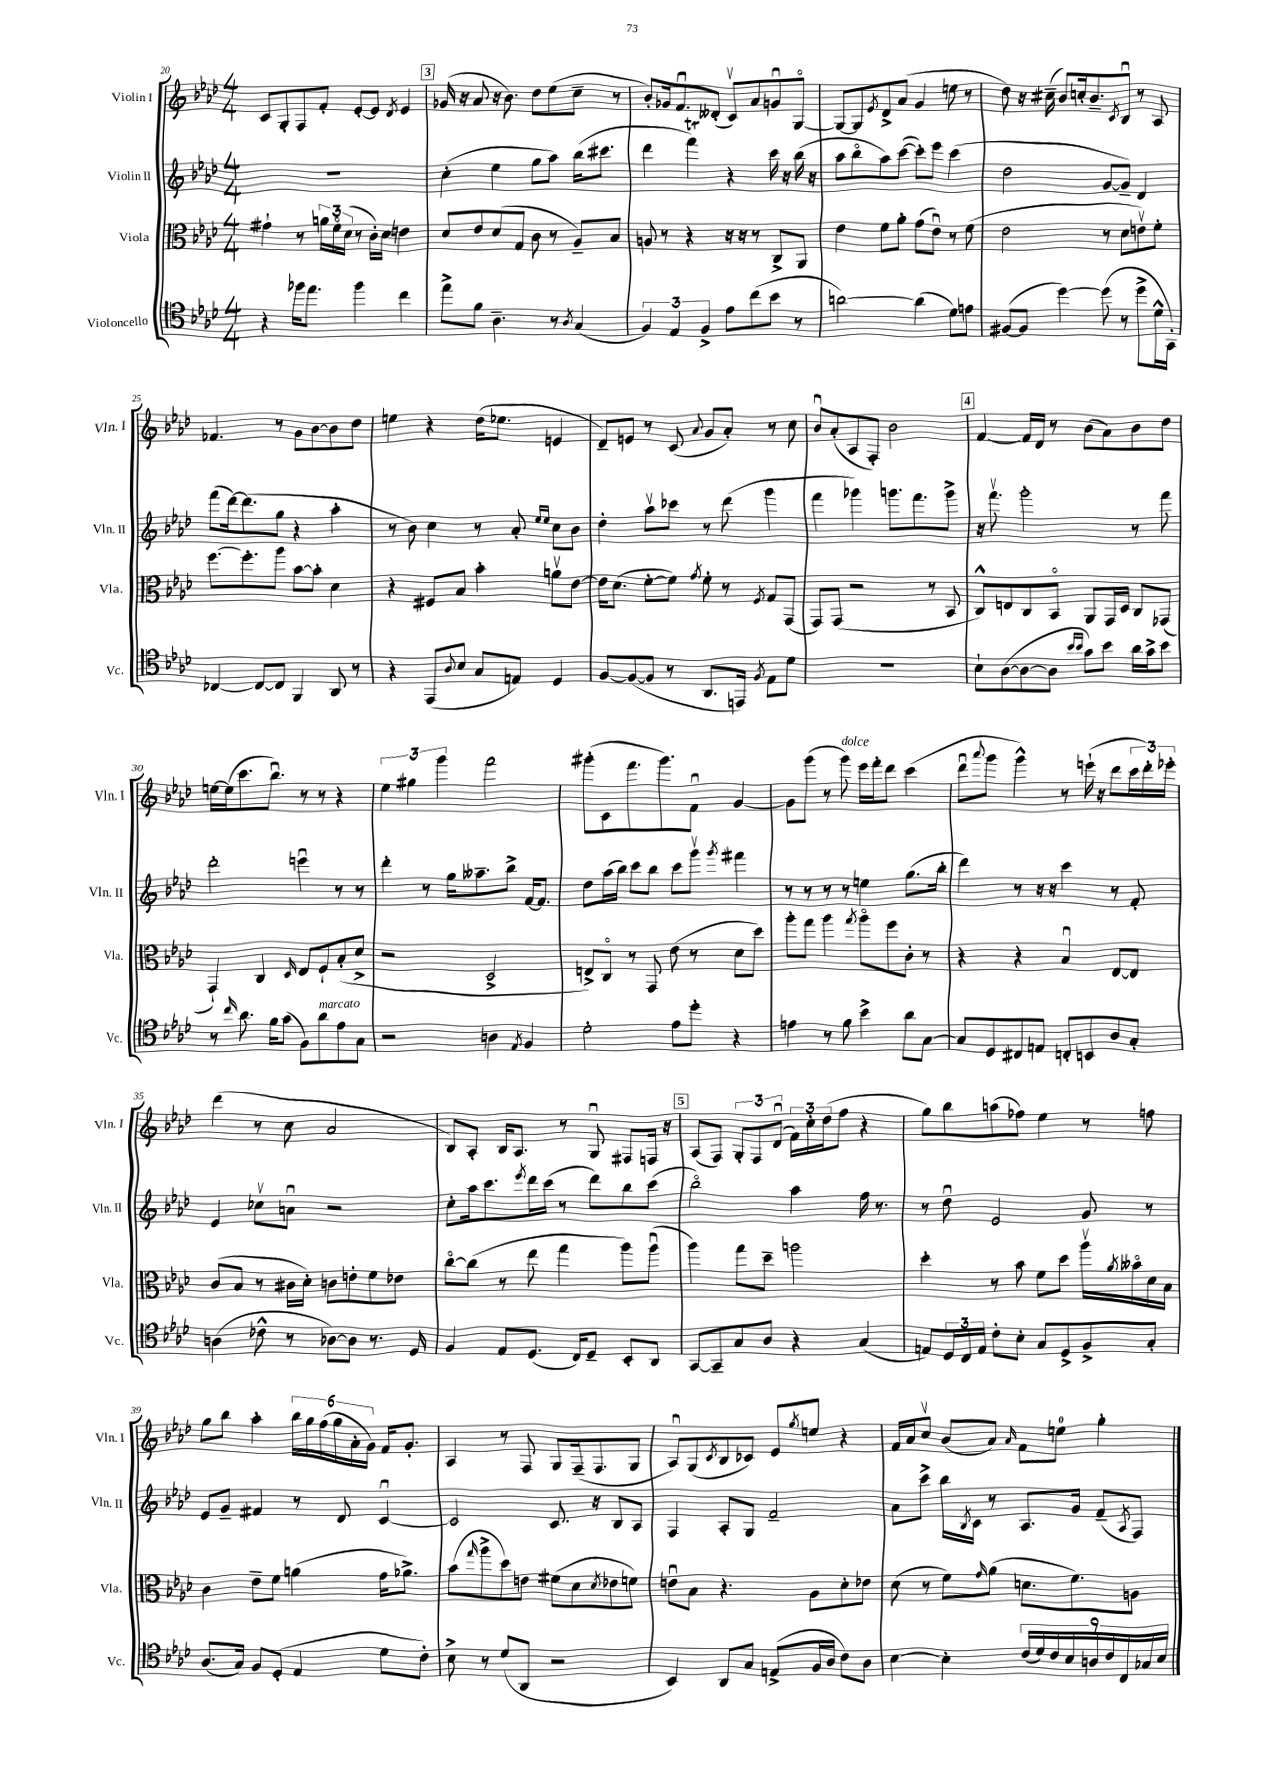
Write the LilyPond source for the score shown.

<<
\new StaffGroup <<
\new Staff = "s0" \with { instrumentName = "Violin I" shortInstrumentName = "Vln. I" } {
    \clef treble \key aes \major \numericTimeSignature \time 4/4
    c'8 g8-. f8 f'8-. ees'8~-. ees'8 \acciaccatura { des'8 } ees'4 |
    \mark \markup { \box "3" } ges'16( r16 aes'8 r16 bes'8.) des''8 ees''8( c''8-- r8 |
    bes'8-.) ges'16 f'8.\downbow deses'8-.( c'8\upbow) aes'8 g'8\downbow g8~\flageolet |
    g8~ g8 \acciaccatura { ees'8 } des'8-> aes'8( g'4 e''8 r8 |
    des''8) r16 cis''16--( bes'8) c''16-. bes'8.-- \acciaccatura { c'8 } bes8\downbow r8 aes8 |
    fes'4. r8 g'8 bes'8~ bes'8 des''8 |
    e''4 r4 des''16( ees''8. e'4 |
    des'8--) e'8 r8 c'8( \appoggiatura { aes'8 } g'8 aes'8-.) r8 c''8 |
    bes'8\downbow aes'8-.( aes8 f8-.) bes'2 |
    \mark \markup { \box "4" } f'4~ f'16 des'16 r8 bes'8( aes'8) bes'8 des''8 |
    e''16~ e''16( c'''8. bes''8.\downbow) r8 r8 r4 |
    \tuplet 3/2 { ees''4 gis''4 g'''4 } f'''2 |
    gis'''8-.( c'8 f'''8. gis'''8.) f'8\downbow g'4~ |
    g'8 g'''8( r8 g'''8^\markup { \italic "dolce" }) ees'''16 f'''16-. des'''8 c'''4( |
    des'''8\downbow \appoggiatura { aes'''8 } g'''8 g'''4-^) r8 e'''16-!( r16 des'''8 \tuplet 3/2 { c'''16 des'''16-.) ees'''16-. } |
    des'''4( r8 c''8 aes'2 |
    bes8) aes8-. bes16 aes8. r8 g8\downbow fis8 f16 r16 |
    \mark \markup { \box "5" } aes8( f8) \tuplet 3/2 { g8-. f8 des'8\downbow( } \tuplet 3/2 { f'16) c''16-. des''16( } f''8 r4 |
    g''8) bes''8 a''8( fes''8) ees''4 r8 f''8 |
    g''8 bes''8 aes''4-. \tuplet 6/4 { bes''16 g''16 f''16( g''16 aes'16-. g'16) } f'16 g'8.-. |
    aes4 r8 f8 g8 f16--( f8. g8 |
    aes8\downbow) g8( \acciaccatura { c'8 } bes8 ces'8) ees'8 \acciaccatura { g''8 } e''8 r4 |
    f'16 aes'16 c''8\upbow bes'8( aes'8) \grace { aes'16 } f'8 e''8-0 g''4-. \bar "|." |
}
\new Staff = "s1" \with { instrumentName = "Violin II" shortInstrumentName = "Vln. II" } {
    \clef treble \key aes \major \numericTimeSignature \time 4/4
    R1 |
    \mark \markup { \box "3" } c''4-.( ees''4 g''8 aes''8) bes''16( cis'''8. |
    des'''4 f'''4\trill) r4 c'''16 r16 bes''16( r16 |
    aes''8 bes''8\flageolet aes''8) c'''8~( c'''8-.) ees'''8 c'''4( |
    des''2 g'8~ g'8--) des'4 |
    f'''8( des'''16~) des'''8.( g''8 r4 aes''4-. |
    r8 bes'8) c''4 r8 aes'8-. \grace { ees''16 ees''16 } c''8 bes'8 |
    des''4-. aes''8\upbow ces'''8 r8 des'''8( g'''4 |
    f'''4 ges'''4) g'''8. f'''8. g'''8-> |
    \mark \markup { \box "4" } r16 f'''8.\upbow g'''2-. r8 f'''8 |
    des'''2-. e'''4\downbow r8 r8 |
    des'''4-. r8 g''16 aeses''8.-- bes''8-> f'16~ f'8. |
    des''8 aes''16( bes''16) c'''8 bes''8 c'''8 g'''8\upbow \acciaccatura { g'''8 } fis'''4 |
    r8 r8 r8 r8 e''4 g''8.( bes''16-. |
    des'''4) r8 r16 r16 c'''4 r8 f'8-. |
    ees'4 ces''8\upbow a'8\downbow r2 |
    c''8-. aes''16 c'''8. \acciaccatura { ees'''8 } des'''16 c'''16( r8 des'''8) bes''8 c'''8( |
    \mark \markup { \box "5" } bes''2\flageolet) aes''4 f''16 r8. |
    r8 des''8\downbow ees'2 g'8 r8 |
    ees'8 g'8-- fis'4 r8 des'8 c'4~\downbow |
    c'2 c'8. r16 bes8 aes8 |
    f4 aes8-. g8 f'2-- |
    aes'8 c'''8-> bes''16 \acciaccatura { bes8 } c'16 r8 aes8. g'16 f'8--( \acciaccatura { aes8 } f8) \bar "|." |
}
\new Staff = "s2" \with { instrumentName = "Viola" shortInstrumentName = "Vla." } {
    \clef alto \key aes \major \numericTimeSignature \time 4/4
    gis'4-! r8 \tuplet 3/2 { a'16 f'16\flageolet des'16( } r8 c'16-.) des'16 e'4 |
    \mark \markup { \box "3" } des'8 ees'8 des'8( g8 c'8 r8 aes8--) bes8 |
    a8 r8 r4 r16 r16 r8 c8-> aes,8 |
    ees'4 f'8 aes'8-. g'8( ees'8\downbow) r8 f'8( |
    ees'2 r8 des'8 e'8\upbow) f'8-. |
    f''8.~ f''8.-. aes''8 bes'8~ bes'8-. des'4 |
    r4 fis8 bes8 bes'4-. a'8\upbow ees'8~ |
    ees'16 des'8.( f'8~-. f'8) \acciaccatura { g'8 } f'8-. r8 \acciaccatura { f8 } g8 g,8( |
    g,8) g,8( r2 r8 bes,8 |
    \mark \markup { \box "4" } c8-^) e8 c8 bes,8\flageolet aes,8 g,16 des16 c8 ges,8( |
    g,4-!) c4 \grace { des16 } ees8 f8-! bes8-.( des'8-> |
    r2 des2-> |
    e8->) c8\flageolet r8 g,8 ees'8( r8 des'8 des''8) |
    aes''8-. g''8 aes''4 \acciaccatura { g''8 } aes''8\flageolet f''8 c'8-. r8 |
    r4 r4 bes4\downbow ees8~ ees8 |
    c'8( bes8 r8 cis'16 des'16-.) c'8 e'8-. f'8 ees'8 |
    c''8~\flageolet c''8( r8 ees''8 g''4 aes''8) aes''8\downbow( |
    \mark \markup { \box "5" } aes''4) g''8 des''8-- a''2 |
    des''4-. r8 bes'8 f'8 des''8 aes''16\upbow \acciaccatura { aes'8 } beses'16\flageolet des'16 bes16 |
    c'4 ees'8-- f'8 a'4( g'16 aes'8.->) |
    bes'8( \grace { g''16 } aes''8-> des''8) e'8 fis'8( des'8 \acciaccatura { des'8 } ees'8 f'8) |
    e'8\downbow bes8 r4. aes8 des'8-. ees'8 |
    des'8( r8 f'8) \grace { g'16 } aes'8( d'8. f'8.) a8 \bar "|." |
}
\new Staff = "s3" \with { instrumentName = "Violoncello" shortInstrumentName = "Vc." } {
    \clef tenor \key aes \major \numericTimeSignature \time 4/4
    r4 fes''16 ees''8. fes''4 c''4 |
    \mark \markup { \box "3" } ees''8-> f'8 aes4.-- r8 \acciaccatura { aes8 } g4( |
    \tuplet 3/2 { f4) ees4 f4-> } ees'8 c''8( bes'8 r8 |
    a'2~) a'4( des'8) e'8 |
    fis8~( fis8 des''4~) des''8( r8 des''8-> des'16-^ g,16-.) |
    ces4~ ces8~ ces8 f,4 aes,8 r8 |
    r4 ees,8( \appoggiatura { aes8 } bes8 g8 e8) des4 |
    f8~ f8~( f8 r8 aes,8. e,16) \acciaccatura { f8 } ees8 des'8 |
    R1 |
    \mark \markup { \box "4" } bes8-! aes8~( aes8~ aes8 \grace { bes'16 bes'16 } g'8) bes'8 aes'16 g'16-> bes'8 |
    r8 \grace { c''16 } aes'8. f'16 g'8( f8) aes'8^\markup { \italic "marcato" } ees'8 g8 |
    r2 a4 \acciaccatura { ees8 } f4 |
    des'2-. ees'8 des''8-. r4 |
    e'4 r8 f'8 bes'4-> aes'8 g8~ |
    g8 des8 cis8 e8 c8-. b,8 aes8 g8-. |
    a4( ces'8-^ r8 aes8~) aes8 r8. des16 |
    f4 ees8 des8.( c16) des8-- bes,8-. aes,8 |
    \mark \markup { \box "5" } g,8~ g,8-- g8 aes8 r4 g4( |
    e8) \tuplet 3/2 { des16 c16 e16 } c'8-. bes8-. g8 des8-> f8-> g8-. |
    aes8.( g16) f8 des8-.( ees4 des'8 c'8-.) |
    bes8-> r8 des'8( aes,8 r2 |
    bes,4) aes,8 g8 e8->( f16 aes16 c'8) aes8 |
    bes4~ bes4-. \tuplet 9/8 { c'16( des'16) c'16 bes16 a16 c'16 c16 ges16 bes16 } \bar "|." |
}
>>
>>
\layout { \context { \Score currentBarNumber = #20 } }
